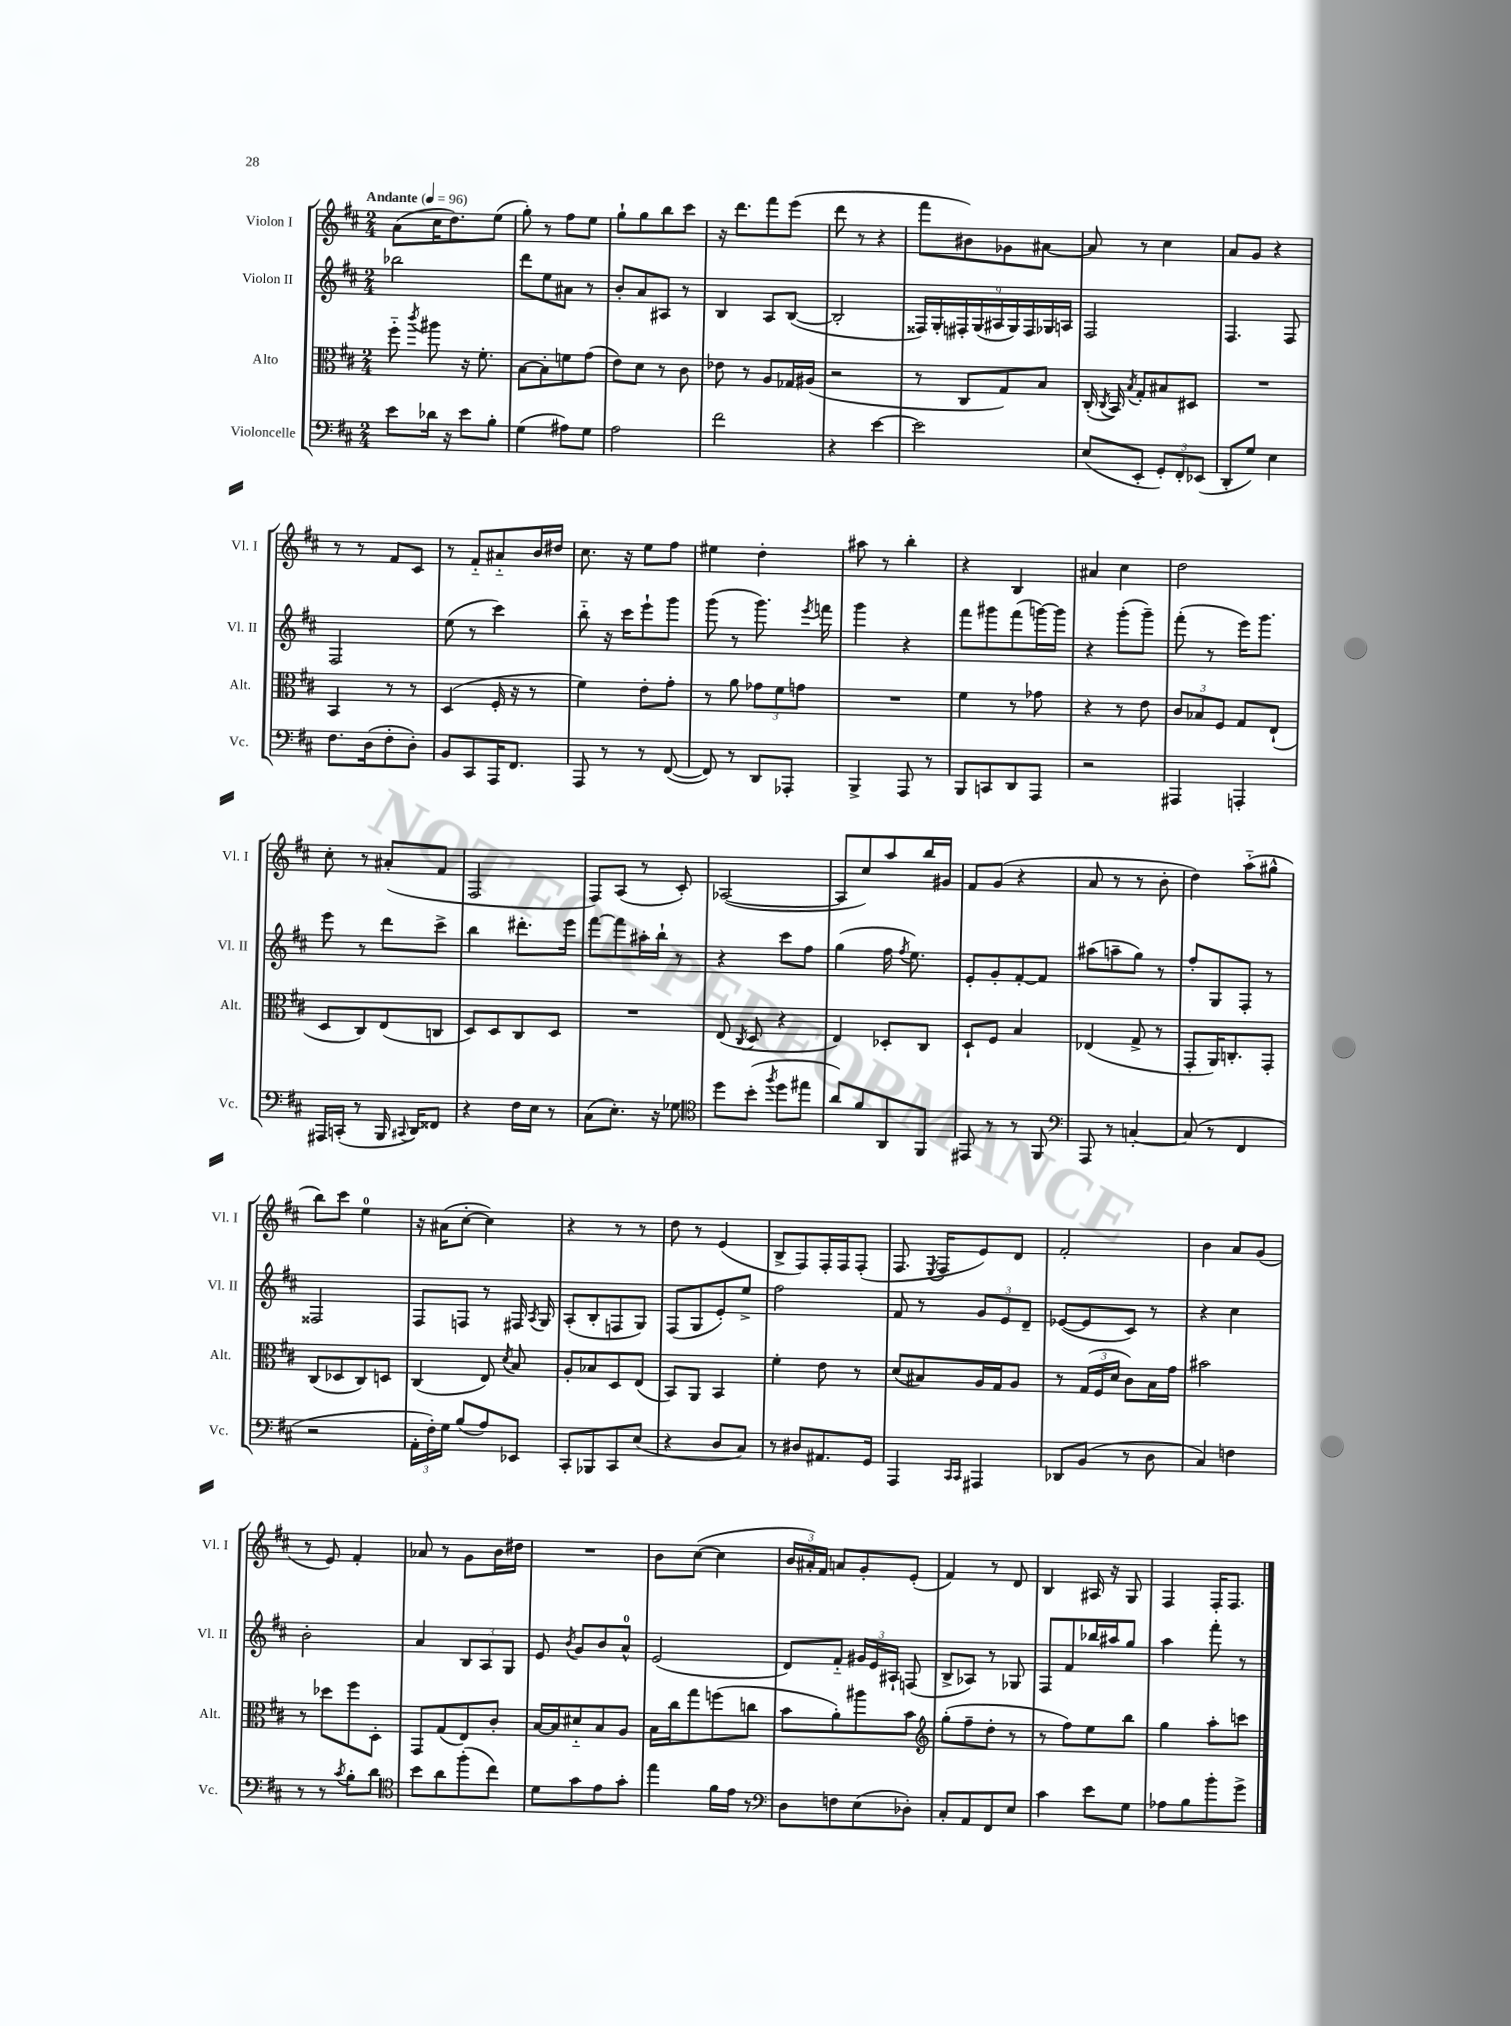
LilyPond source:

<<
\new StaffGroup <<
\new Staff = "s0" \with { instrumentName = "Violon I" shortInstrumentName = "Vl. I" } {
    \clef treble \key d \major \numericTimeSignature \time 2/4 \tempo "Andante" 4 = 96
    \autoBeamOff a'8[( cis''16 d''8.) e''8]( |
    g''8-.) r8 fis''8[ e''8] |
    g''8[-! g''8 b''8 cis'''8] |
    r16 d'''8.[ fis'''8 e'''8]( |
    d'''8 r8 r4 |
    fis'''8[ bis'8) ges'8 ais'8]~ |
    ais'8 r8 cis''4 |
    a'8[ g'8] r4 |
    r8 r8 fis'8[ cis'8] |
    r8 fis'8[-_ ais'8-_ b'16 dis''16] |
    cis''8. r16 e''8[ fis''8] |
    eis''4 d''4-. |
    ais''8 r8 b''4-. |
    r4 b4 |
    ais'4 cis''4 |
    d''2 |
    cis''8-. r8 ais'8[-.( fis'8] |
    fis2 |
    fis8[) a8]( r8 cis'8-.) |
    aes2~( |
    aes8[ cis''8) a''8 b''16 gis'16] |
    fis'8[ g'8]( r4 |
    a'8 r8 r8 b'8-. |
    d''4) a''8[-_( gis''8]-^ |
    b''8[) cis'''8] e''4-0 |
    r16 ais'16[( cis''8]~-. cis''4) |
    r4 r8 r8 |
    d''8 r8 e'4( |
    b8[-> fis8) fis16-. fis16 fis8]-.( |
    fis8. \acciaccatura { e8 } fis16[ e'8) d'8] |
    fis'2-. |
    b'4 a'8[ g'8]( |
    r8 e'8) fis'4-. |
    aes'8 r8 g'8[ b'16 dis''16] |
    R2 |
    b'8[ cis''8]~( cis''4 |
    \tuplet 3/2 { b'16[ ais'16-.) fis'16] } a'8[ g'8-. e'8]-.( |
    fis'4) r8 d'8 |
    b4 ais16 r16 g8 |
    fis4 fis16[-. fis8.] \bar "|." |
}
\new Staff = "s1" \with { instrumentName = "Violon II" shortInstrumentName = "Vl. II" } {
    \clef treble \key d \major \numericTimeSignature \time 2/4
    \autoBeamOff bes''2 |
    d'''8[ e''8 ais'8] r8 |
    b'8[-. a'8 ais8] r8 |
    b4 a8[ b8]~( |
    b2-. |
    \tuplet 9/8 { fisis16[) g16-. fis16-. g16( ais16 g16) fis16 ges16 a16] } |
    fis2 |
    fis4. fis8 |
    fis2 |
    e''8( r8 cis'''4) |
    b''8-_ r16 cis'''16[ e'''8-! g'''8] |
    g'''8( r8 g'''8.) \acciaccatura { e'''8 } f'''16 |
    g'''4 r4 |
    fis'''8[ gis'''8 fis'''8( g'''16~) g'''16] |
    r4 g'''8[-.( g'''8]--) |
    fis'''8-.( r8 e'''16[) g'''8.] |
    e'''8 r8 d'''8[ cis'''8]-> |
    b''4 dis'''8.[-. e'''16] |
    fis'''8[~ fis'''8 ais''16-. b''16]-! r8 |
    r4 cis'''8[ fis''8] |
    g''4( fis''16 \acciaccatura { fis''8 } e''8.) |
    e'8[-. g'8-. fis'8~-. fis'8] |
    ais''8[( a''8-- g''8]) r8 |
    fis''8[-. g8 fis8]-. r8 |
    fisis2 |
    fis8[ f8] r8 fis16 \acciaccatura { a8 } g16 |
    a8[-.( b8-. f8 g8]) |
    fis8[( g8 e'8-.) e''8]-> |
    fis''2 |
    fis'8 r8 \tuplet 3/2 { g'8[ e'8 d'8]-- } |
    ees'8[~( ees'8 cis'8]) r8 |
    r4 cis''4 |
    b'2-. |
    a'4 \tuplet 3/2 { b8[ a8 g8] } |
    e'8 \acciaccatura { b'8 } g'8[ b'8 a'8]-0-^ |
    e'2( |
    d'8[) fis'8]-_ \tuplet 3/2 { gis'16[ e'16 ais16]-! } f8( |
    b8[-> aes8]) r8 ges8 |
    fis8[ fis'8 bes''16 ais''16 g''8] |
    a''4 fis'''8-. r8 \bar "|." |
}
\new Staff = "s2" \with { instrumentName = "Alto" shortInstrumentName = "Alt." } {
    \clef alto \key d \major \numericTimeSignature \time 2/4
    \autoBeamOff fis''8-_ \acciaccatura { cis'''8 } ais''8 r16 fis'8.-. |
    b8[~ b8-. f'8 g'8]( |
    e'8[) d'8] r8 cis'8 |
    ees'8 r8 a8[ ges16 ais16]( |
    r2 |
    r8 cis8[ g8) b8] |
    cis16-.( \acciaccatura { cis8 } b,16) \acciaccatura { b8 } g8[-. bis8 dis8] |
    R2 |
    b,4 r8 r8 |
    d4( fis16-. r16 r8 |
    fis'4) e'8[-. g'8]-. |
    r8 a'8 \tuplet 3/2 { ges'8[ fis'8 g'8] } |
    R2 |
    fis'4 r8 ges'8 |
    r4 r8 e'8 |
    \tuplet 3/2 { cis'8[ bes8 fis8] } g8[ e8]-!( |
    d8[ cis8) e8( c8] |
    d8[) d8 cis8 d8] |
    R2 |
    e8( \acciaccatura { cis8 } d8 r4 |
    e4) des8[-. cis8] |
    d8[-! fis8] b4 |
    ees4( g8-> r8 |
    g,8[-. a,16) c8.-. g,8]-. |
    cis8[( des8 cis8) d8] |
    cis4( e8) \acciaccatura { d'8 } b8 |
    a8[-. bes8 d8 e8]( |
    b,8[) a,8] b,4 |
    fis'4-. e'8 r8 |
    d'8[( bis8) a16 g16 a8] |
    r8 \tuplet 3/2 { g16[( fis16 d'16] } cis'8[) b16 g'16] |
    bis'2 |
    r8 des''8[ fis''8 d8]-. |
    g,8[ g8( e8) cis'8]-. |
    b16[~ b16 dis'8-_ b8 a8] |
    b16[ cis''16 g''8 f''8( c''8] |
    b'8[ a'8-.) ais''8 b'8] |
    \clef treble g''8[-.( fis''8-- d''8]-. r8 |
    r8 fis''8[) e''8 b''8] |
    g''4 a''8[-. c'''8] \bar "|." |
}
\new Staff = "s3" \with { instrumentName = "Violoncelle" shortInstrumentName = "Vc." } {
    \clef bass \key d \major \numericTimeSignature \time 2/4
    \autoBeamOff e'8[ des'16] r16 e'8[ b8]-. |
    g4( ais8[) g8] |
    a2 |
    fis'2 |
    r4 e'4~ |
    e'2 |
    e8[( e,8]-. \tuplet 3/2 { g,8[-.) fis,8-. ees,8]( } |
    d,8[-. g8]) e4 |
    fis8.[ d16( fis8-. d8]-.) |
    b,8[ cis,8 a,,16 fis,8.] |
    a,,8 r8 r8 fis,8~( |
    fis,8) r8 d,8[ aes,,8]-. |
    b,,4-> a,,8 r8 |
    b,,8[ c,8 d,8 a,,8] |
    r2 |
    ais,,4 a,,4-. |
    ais,,16[ c,16]-.( r8 b,,16 \appoggiatura { cis,8 } d,16[) fisis,8] |
    r4 fis16[ e16] r8 |
    cis8[( e8.]-.) r16 ges8 |
    \clef tenor d''8[ b'8]-.( \acciaccatura { fis''8 } d''8[ eis''8] |
    a'8[) fis'8 a,8 fis,8] |
    eis,8 r8 r8 fis,8 |
    \clef bass a,,8 r8 c4~-. |
    c8( r8 fis,4 |
    r2 |
    \tuplet 3/2 { a,16[-. fis16-.) g16] } b8[( a8) ees,8] |
    cis,8[-. bes,,8 cis,8 e8]( |
    r4 d8[ cis8]) |
    r8 dis8[ ais,8. g,16] |
    a,,4 \grace { cis,16[ cis,16] } ais,,4 |
    des,8[ b,8]( r8 d8 |
    cis4) f4 |
    r8 r8 \acciaccatura { cis'8 } b8[-. d'8] |
    \clef tenor b'8[ a'8 fis''8-.( cis''8]) |
    d'8[ g'8 e'8 g'8]-. |
    e''4 fis'16[ e'16] r8 |
    \clef bass d8[ f8 e8( des8]-.) |
    cis8[-. a,8 fis,8 e8] |
    cis'4 e'8[ g8] |
    aes8[ b8 b'8-. g'8]-> \bar "|." |
}
>>
>>
\layout { \context { \Score \remove "Bar_number_engraver" } }
